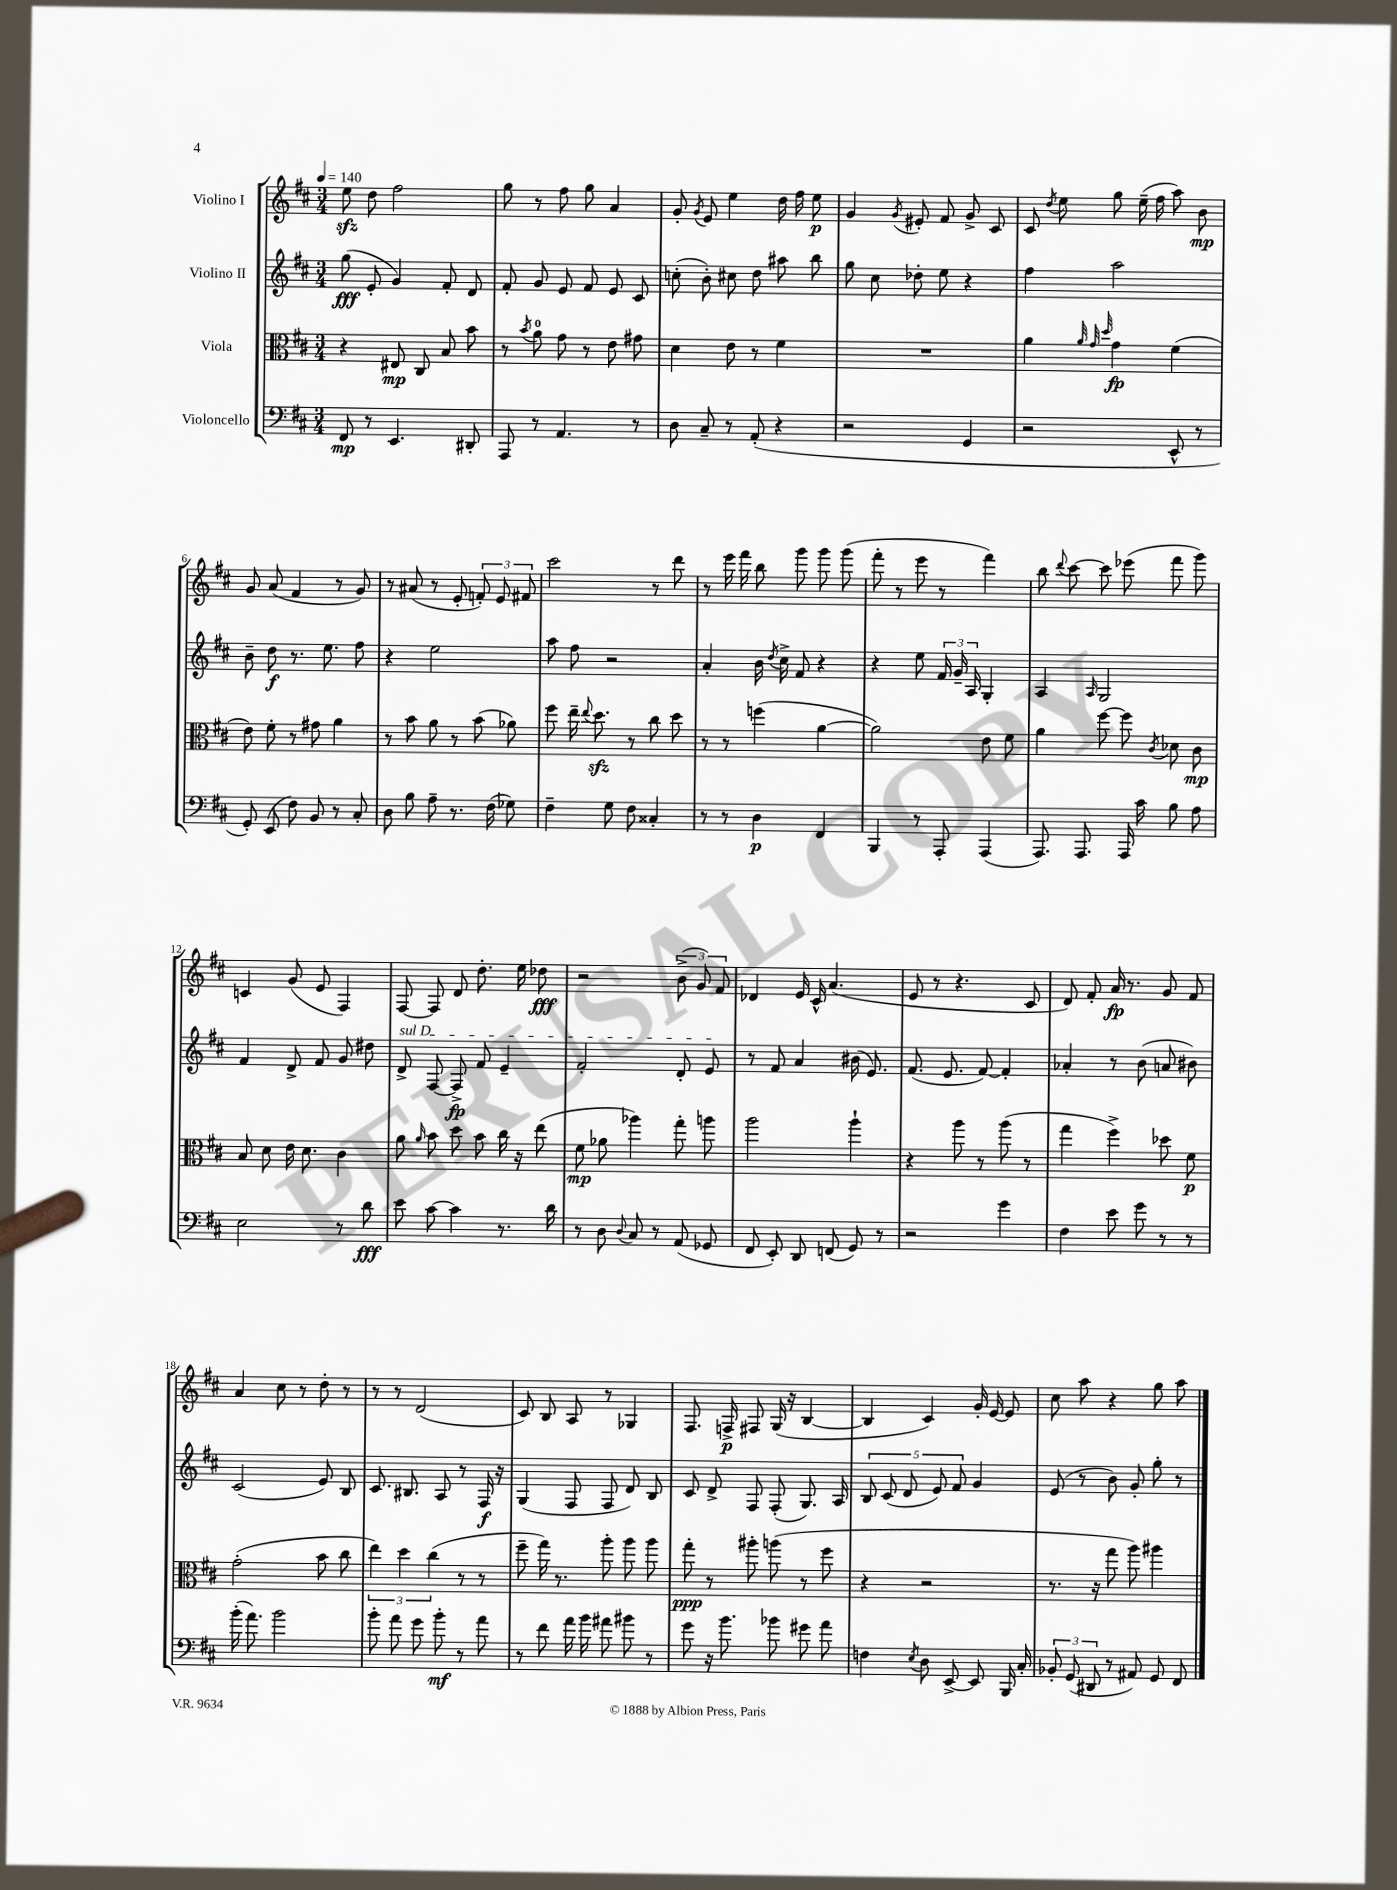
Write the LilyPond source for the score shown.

<<
\new StaffGroup <<
\new Staff = "s0" \with { instrumentName = "Violino I" } {
    \clef treble \key d \major \numericTimeSignature \time 3/4 \tempo 4 = 140
    \autoBeamOff e''8\sfz d''8 fis''2 |
    g''8 r8 fis''8 g''8 a'4 |
    g'8-. \acciaccatura { g'8 } e'8 e''4 d''16 fis''16 e''8\p |
    g'4 \acciaccatura { g'8 } eis'8-. fis'8 g'8-> cis'8 |
    cis'8 \acciaccatura { d''8 } e''8 g''8 e''16--( fis''16 a''8) b'8\mp |
    g'8 a'8( fis'4 r8 g'8) |
    r8 ais'8( r8 e'8-. \tuplet 3/2 { f'8-.) e'8 fis'8 } |
    cis'''2 r8 d'''8 |
    r8 e'''16 fis'''16 b''8 g'''8 g'''8 g'''8( |
    fis'''8-. r8 e'''8 r8 fis'''4) |
    b''8 \appoggiatura { d'''8 } cis'''8~ cis'''8 ees'''8( fis'''8 g'''8) |
    c'4 g'8( e'8 fis4) |
    fis8~ fis8 d'8 d''8.-. e''16 des''8\fff |
    r2 \tuplet 3/2 { b'8->( g'8) fis'8 } |
    des'4 e'16 cis'16-^ a'4.( |
    e'8 r8 r4. cis'8 |
    d'8) fis'8-. a'16\fp r8. g'8 fis'8 |
    a'4 cis''8 r8 d''8-. r8 |
    r8 r8 d'2( |
    cis'8) b8 a8 r8 ges4 |
    fis8. f16->\p fis8 g16( r16 b4~ |
    b4 cis'4) g'16-. e'16~ e'8 |
    cis''8 a''8 r4 g''8 a''8 \bar "|." |
}
\new Staff = "s1" \with { instrumentName = "Violino II" } {
    \clef treble \key d \major \numericTimeSignature \time 3/4
    \autoBeamOff g''8\fff( e'8-. g'4) fis'8-. d'8 |
    fis'8-. g'8 e'8 fis'8 e'8 cis'8 |
    c''8-.( b'8-.) cis''8 d''8 ais''8 b''8 |
    g''8 cis''8 des''8-. e''8 r4 |
    fis''4 a''2 |
    b'8-- d''8\f r8. e''8. fis''8 |
    r4 e''2 |
    a''8 fis''8 r2 |
    a'4-. b'16 \acciaccatura { d''8 } cis''16-> fis'8 r4 |
    r4 e''8 \tuplet 3/2 { fis'16 g'16-- a16 } g4-. |
    a4 \grace { a16 } g2 |
    fis'4 d'8-> fis'8 g'8 dis''8 |
    \once \override TextSpanner.bound-details.left.text = \markup { \italic "sul D" } d'8->\startTextSpan fis8~ fis8->\fp fis'8 e'4-- |
    fis'2-. d'8-. e'8\stopTextSpan |
    r8 fis'8 a'4 bis'16( e'8.) |
    fis'8.( e'8. fis'8~) fis'4-. |
    aes'4-. r8 b'8( a'8 bis'8) |
    cis'2( e'8) b8 |
    cis'8. bis8. a8 r8 fis16\f r16 |
    g4( fis8 fis8 d'8) b8 |
    cis'8 d'8-> fis8 fis8-.( g8.) a16 |
    \tuplet 5/4 { b8 cis'8( d'8 e'8) fis'8 } g'4 |
    e'8( r8 b'8) g'8-. g''8-. r8 \bar "|." |
}
\new Staff = "s2" \with { instrumentName = "Viola" } {
    \clef alto \key d \major \numericTimeSignature \time 3/4
    \autoBeamOff r4 eis8\mp cis8 b8 b'8 |
    r8 \acciaccatura { b'8 } a'8-0 g'8 r8 e'8 gis'8 |
    d'4 e'8 r8 fis'4 |
    R2. |
    a'4 \grace { a'32 g'32 d''32 } g'4\fp fis'4( |
    e'8) fis'8-. r8 gis'8 a'4 |
    r8 b'8 a'8 r8 b'8( aes'8) |
    fis''8 e''16-- \appoggiatura { e''8 } d''8.\sfz r8 cis''8 d''8 |
    r8 r8 f''4( a'4~ |
    a'2) e'8 fis'8 |
    a'4 fis''8~ fis''8 \acciaccatura { cis'8 } des'8 cis'8\mp |
    b8 d'8 e'16 d'8. cis'4 |
    a'8 \grace { a'16 } b'8 d''8 b'8 cis''16 r16 e''8( |
    fis'8\mp aes'8 aes''4) g''8-. a''8 |
    a''2 a''4-! |
    r4 a''8 r8 a''8( r8 |
    g''4 fis''4->) des''8 fis'8\p |
    g'2-.( b'8 cis''8 |
    \tuplet 3/2 { e''4) d''4 cis''4( } r8 r8 |
    fis''8-- g''16) r8. a''8-. a''8 a''8 |
    g''8-.\ppp r8 ais''8-. a''8( r8 fis''8 |
    r4 r2 |
    r8. r16 g''8 a''8) ais''4 \bar "|." |
}
\new Staff = "s3" \with { instrumentName = "Violoncello" } {
    \clef bass \key d \major \numericTimeSignature \time 3/4
    \autoBeamOff fis,8\mp r8 e,4. dis,8-. |
    a,,8 r8 a,4. r8 |
    d8 cis8-- r8 a,8-.( r4 |
    r2 g,4 |
    r2 e,8-^ r8 |
    g,8-.) e,8( fis8) b,8 r8 cis8-. |
    d8 b8 a8-- r8. fis16( ges8) |
    fis4-- g8 fis8 cisis4-. |
    r8 r8 d4\p fis,4 |
    b,,4 r8 a,,8-. a,,4( |
    a,,8.) a,,8. a,,16 cis'16 b8 a8 |
    e2 r8 d'8\fff |
    e'8 cis'8~ cis'4 r8. d'16 |
    r8 d8 \appoggiatura { d8 } cis8 r8 a,8( ges,8 |
    fis,8 e,8-.) d,8 f,8( g,8) r8 |
    r2 g'4 |
    fis4 e'8 g'8 r8 r8 |
    b'16-.( a'8.) b'2 |
    b'8-. a'8 g'8 b'8-.\mf r8 a'8 |
    r8 fis'8 a'16 b'16 ais'8 bis'8 r8 |
    g'8 r16 b'8. bes'8 gis'8 a'8 |
    f4 \acciaccatura { e8 } d8 e,8~-> e,8 b,,16 cis16-. |
    \tuplet 3/2 { bes,8-. g,8( dis,8 } r8 ais,8) g,8 fis,8 \bar "|." |
}
>>
>>
